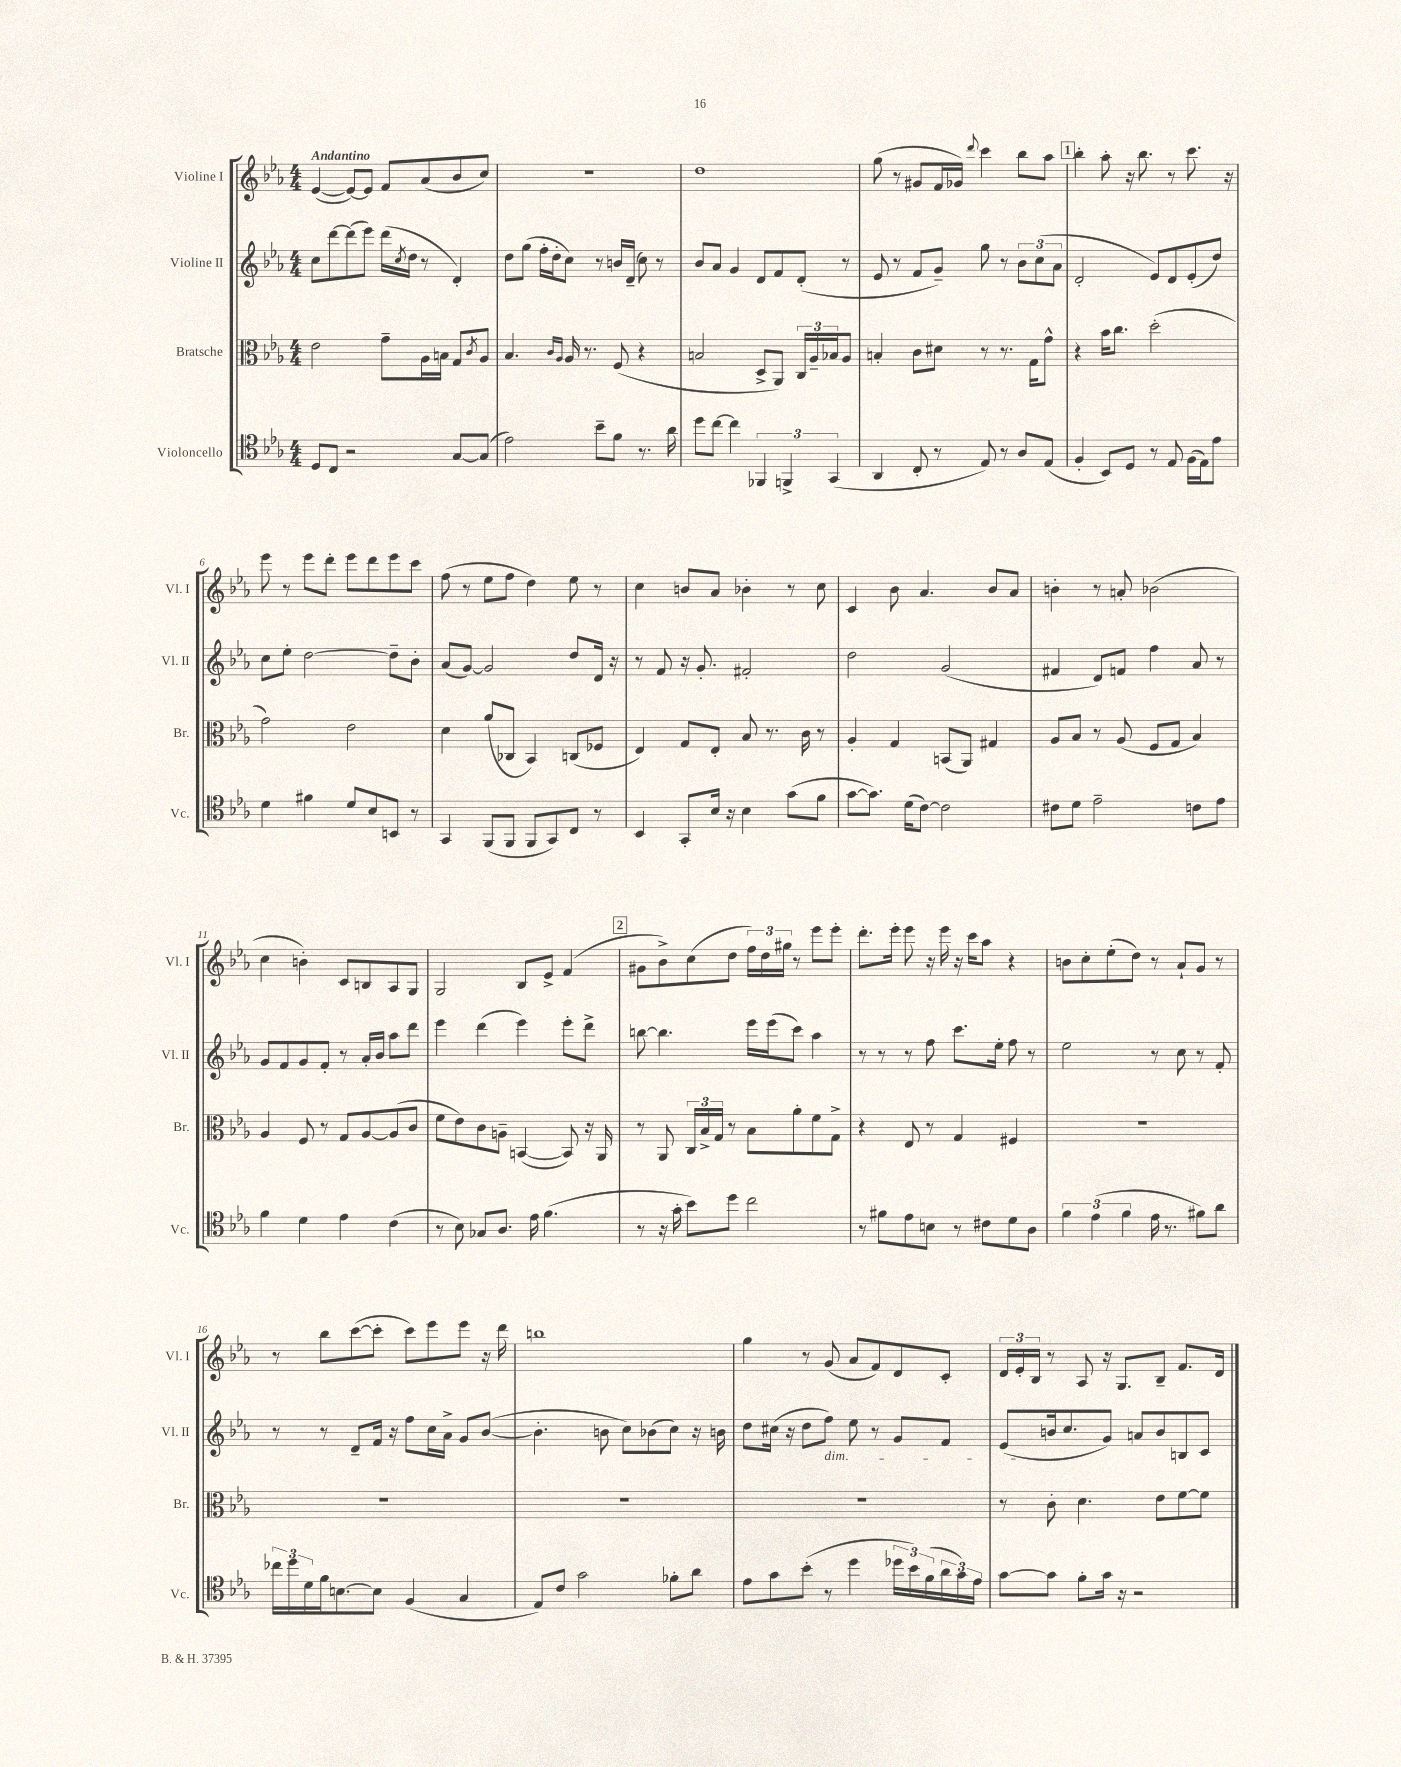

**kern	**kern	**kern	**kern
*staff4	*staff3	*staff2	*staff1
*clefC4	*clefC3	*clefG2	*clefG2
*k[b-e-a-]	*k[b-e-a-]	*k[b-e-a-]	*k[b-e-a-]
*M4/4	*M4/4	*M4/4	*M4/4
8D/L	2e-\	8cc\L	([4e-/
8C/J	.	[8ddd\	.
2r	.	(8ddd\]	8e-/_L)
.	.	8eee-\J)	8e-/]J
.	8g~\L	(16ddd\LL	8f/L
.	.	8qcc/	.
.	.	16dd\JJ	.
.	16A-\L	8r	(8a-/
.	16B\JJ	.	.
[8G/L	8G/L	4d'/)	8b-/
.	8qc/	.	.
(8G/]J	8A-/J	.	8cc/J)
=	=	=	=
2e-\)	4.B-/	8dd\L	1r
.	.	(8gg\J	.
.	.	16ff'\LL	.
.	.	16dd'\J	.
.	16qqc/LL	.	.
.	16qqA-/JJ	.	.
.	16A-/	8cc\J)	.
.	8.r	.	.
8b-~\L	.	8r	.
8f\J	(8F/	16b/LL	.
.	.	(16d~/JJ	.
8.r	4r	8cc\)	.
.	.	8r	.
16a-\	.	.	.
=	=	=	=
8dd\L	2B/	8b-/L	1dd
[8cc\J	.	8a-/J	.
4cc\]	.	4g/	.
6FF-/	8D^/L	8d/L	.
.	8AA-/J)	8f/	.
6FF^/	.	.	.
.	24C/LL	(8d'/J	.
.	24A-~/	.	.
(6GG/	24B-/J	.	.
.	8A-/J	8r	.
=	=	=	=
4AA-/	4B'/	8e-/	(8gg\
.	.	8r	8r
8C'/	8c\L	8f/L	8g#/L
8r	8d#\J	8g~/J)	16f/L
.	.	.	16g-/JJ)
.	.	.	8qqddd/
8E-/)	8r	8gg\	4ccc\
8r	8.r	8r	.
8A-/L	.	12b-\L	8bb-\L
.	16G\LK	.	.
.	.	(12cc\	.
(8E-/J	8g^^\J	.	8aa-\J
.	.	12a-\J	.
=	=	=	=
4F'/	4r	2d'/	4bb-'\
8BB-/L)	16b-\LK	.	8aa-'\
.	8.cc\J	.	.
8D/J	.	.	16r
.	.	.	8.bb-\
8r	(2dd'\	8e-/L)	.
8E-/	.	8d/	8r
(16F\LL	.	(8e-'/	8.ccc\
16E-\J)	.	.	.
8e-\J	.	8dd/J)	.
.	.	.	16r
=	=	=	=
4d\	2g\)	8cc\L	8eee-\
.	.	8ee-'\J	8r
4f#\	.	[2dd\	8eee-\L
.	.	.	8ddd'\J
8d/L	2e-\	.	8eee-\L
8B-/	.	.	8ddd\
8BB/J	.	8dd~\]L	8eee-\
8r	.	8b-'\J	8ccc\J
=	=	=	=
4GG/	4d\	(8a-/L	(8ff\
.	.	[8g/J)	8r
(8FF/L	(8a-/L	2g/]	8ee-\L
8FF/J	8C-/J	.	8ff\J
8FF/L	4BB-/)	.	4dd\)
8GG/)	.	.	.
8C/J	(8C/L	8dd/L	8ee-\
8r	8F-/J	16d/Jk	8r
.	.	16r	.
=	=	=	=
4BB-/	4E-/)	8r	4cc\
.	.	8f/	.
8GG'/L	8G/L	16r	8b/L
.	.	8.g'/	.
16B-/Jk	8E-'/J	.	8a-/J
16r	.	.	.
4B-\	8B-/	2f#'/	4b-'\
.	8.r	.	.
(8g\L	.	.	8r
.	16c\	.	.
8f\J	8r	.	8cc\
=	=	=	=
[8g\L	4A-'/	2dd\	4c/
8.g\]J)	.	.	.
.	4G/	.	8b-\
(16d\LK	.	.	.
[8c\J)	.	.	4.a-/
2c\]	(8BB/L	(2g/	.
.	8AA-/J)	.	.
.	4G#/	.	8b-/L
.	.	.	8a-/J
=	=	=	=
8c#\L	8A-/L	4f#/	4b'\
8d\J	8B-/J	.	.
2e-~\	8r	8d/L)	8r
.	(8A-/	8f/J	8a'/
.	8F/L	4ff\	(2b-\
.	8G/J	.	.
8c\L	4B-/)	8a-/	.
8e-\J	.	8r	.
=	=	=	=
4f\	4A-/	8g/L	4cc\
.	.	8f/	.
4d\	8F/	8g/	4b'\)
.	8r	8f'/J	.
4e-\	8G/L	8r	8c/L
.	[8A-/	16a-'/LL	8B/
.	.	16b-/JJ	.
(4c\	(8A-/]	8aa-\L	8A-/
.	8c/J	8ddd\J	8G/J
=	=	=	=
8r	8f\L	4eee-\	2G/
8B-\)	8e-\)	.	.
8G-/L	8c\	(4ddd\	.
8.A-/J	8A~\J	.	.
.	([4BB/	4eee-\)	8B-/L
16e-\	.	.	.
(4.f\	.	.	8e-^/J
.	8BB/])	8eee-'\L	(4f/
.	16r	8ddd^\J	.
.	16AA-/	.	.
=	=	=	=
8r	8r	[8bb\	8g#\L
16r	8AA-/	4.bb\]	8b-^\)
16g'\	.	.	.
8b-\L)	24C/LL	.	(8cc\
.	24B-^/	.	.
.	24G/JJ	.	.
8dd\J	8r	.	8dd\J
2cc\	8B-\L	16eee-\LL	24ff\LL)
.	.	.	24dd\
.	.	(16eee-\J	.
.	.	.	24gg#\JJ
.	8a-'\	8ccc\J)	8r
.	8f\	4aa-\	8eee-\L
.	8G^\J	.	8eee-'\J
=	=	=	=
8r	4r	8r	8.ddd'\L
8f#\L	.	8r	.
.	.	.	16eee-'\Jk
8e-\	8E-/	8r	8eee-\
8B\J	8r	8ff\	16r
.	.	.	16eee-\
8r	4G/	8.ccc\L	16r
.	.	.	16ccc\LK
8c#\L	.	.	8aa-\J
.	.	16ee-'\Jk	.
8d\	4F#/	8ff\	4r
8A-\J	.	8r	.
=	=	=	=
6f\	1r	2ee-\	8b\L
.	.	.	8cc'\
(6e-\	.	.	.
.	.	.	(8ee-'\
6f\	.	.	.
.	.	.	8dd\J)
16e-\	.	8r	8r
8.r	.	.	.
.	.	8cc\	8a-`/L
8f#\L)	.	8r	8g/J
8a-\J	.	8f'/	8r
=	=	=	=
24cc-\LL	1r	8r	8r
24dd\	.	.	.
24d\	.	.	.
16f\J	.	8r	8bb-\L
[8.B\	.	.	.
.	.	8d~/L	([8ccc\
8B\]J	.	16f/Jk	8ccc'\]J
.	.	16r	.
(4F/	.	8ff\L	8ccc\L)
.	.	16cc\L	8eee-\
.	.	16a-^\JJ	.
4G/	.	8g/L	8eee-\J
.	.	([8b-/J	16r
.	.	.	16ddd\
=	=	=	=
8E-/L)	1r	4.b-'\]	1bb
8c/J	.	.	.
2g\	.	.	.
.	.	8b\	.
.	.	8cc\L)	.
.	.	(8b-\	.
8f-'\L	.	8cc\J)	.
8a-\J	.	16r	.
.	.	16b\	.
=	=	=	=
8e-\L	1r	8dd\L	4gg\
8g\	.	(16cc#\Jk	.
.	.	16r	.
(8b-'\J	.	8dd\L	8r
8r	.	8ff\J)	(8g/
4dd\	.	8ee-\	8a-/L
.	.	8r	8f/)
24dd-\LL	.	8g/L	8d/
24b-\)	.	.	.
(24f\	.	.	.
24a-\	.	8f/J	8c'/J
24g\)	.	.	.
24e-\JJ	.	.	.
=	=	=	=
[8g\L	8r	(8e-/L	24d/LL
.	.	.	24e-'/
.	.	.	24B-/JJ
8g\]J	8c'\	16b/k	8r
.	.	8.cc/	.
8f'\L	4.d\	.	8A-/
16g\Jk	.	8g/J)	16r
16r	.	.	8.G/L
2r	.	8a/L	.
.	8e-\L	8b/	8B-~/J
.	[8f\	8B/	8.f/L
.	8f\]J	8c/J	.
.	.	.	16d/Jk
==	==	==	==
*-	*-	*-	*-
